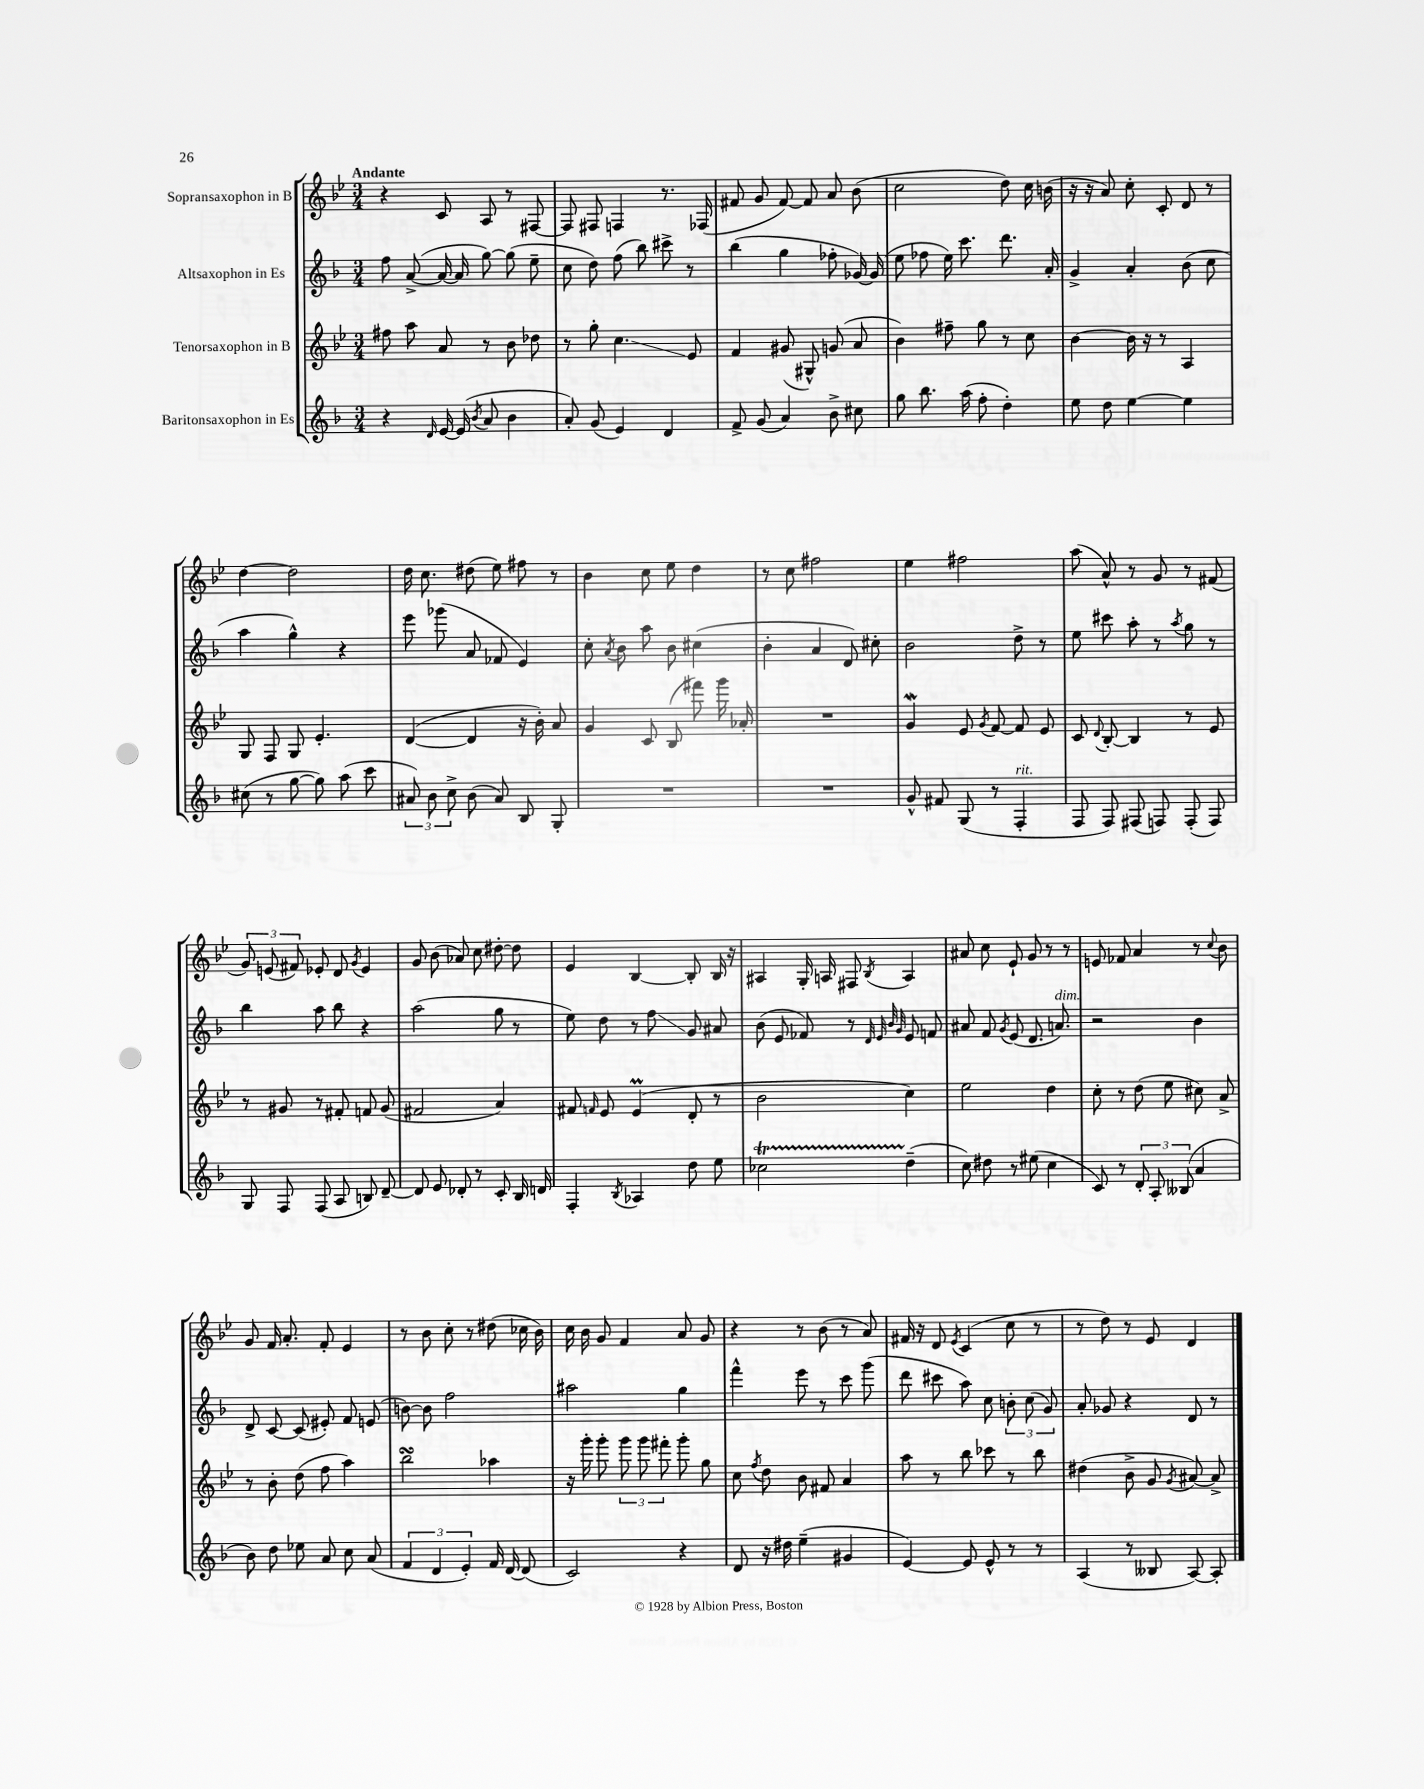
<<
\new StaffGroup <<
\new Staff = "s0" \with { instrumentName = "Sopransaxophon in B" } {
    \clef treble \key bes \major \numericTimeSignature \time 3/4 \tempo "Andante"
    \autoBeamOff r4 c'8 a8 r8 fis8~ |
    fis8 fis8 f4 r8. fes16( |
    fis'8 g'8 fis'8~) fis'8 a'8 bes'8( |
    c''2 d''8) c''16 b'16( |
    r16 r16 a'8) c''8-. c'8-. d'8 r8 |
    d''4~ d''2 |
    d''16 c''8. dis''8( ees''8) fis''8 r8 |
    bes'4 c''8 ees''8 d''4 |
    r8 c''8 fis''2 |
    ees''4 fis''2 |
    a''8( a'8-^) r8 g'8 r8 fis'8( |
    \tuplet 3/2 { g'8) e'8( fis'8) } ees'8-. d'8 \acciaccatura { g'8 } ees'4 |
    g'8 bes'8( aes'8) c''8 dis''8~-. dis''8 |
    ees'4 bes4~ bes8-. bes16 r16 |
    ais4 g16-. a16 fis8 \acciaccatura { bes8 } a4 |
    ais'8 c''8 ees'8-! g'8 r8 r8 |
    e'8 fes'8 a'4 r8 \appoggiatura { c''8 } bes'8 |
    g'8 f'16 a'8.-. f'8-. ees'4 |
    r8 bes'8 c''8-. r8 dis''8( ces''16 bes'16) |
    c''16 bes'16 g'8 f'4 a'8 g'8 |
    r4 r8 bes'8( r8 a'8) |
    fis'16 r16 d'8 \acciaccatura { ees'8 } c'4( c''8 r8 |
    r8 d''8) r8 ees'8 d'4 \bar "|." |
}
\new Staff = "s1" \with { instrumentName = "Altsaxophon in Es" } {
    \clef treble \key f \major \numericTimeSignature \time 3/4
    \autoBeamOff f''8 a'8~->( a'16~ a'16 g''8~) g''8( e''8-- |
    c''8 d''8) f''8( bes''8) cis'''8-> r8 |
    bes''4( g''4 fes''8-. ges'16~) ges'16( |
    e''8 fes''8 e''16) c'''8. d'''8. a'16-. |
    g'4-> a'4-. bes'8( c''8 |
    a''4 g''4-^) r4 |
    e'''8 ges'''8( a'8 fes'8 e'4) |
    c''8-. \acciaccatura { a'8 } bes'8 a''8 bes'8 cis''4( |
    bes'4-. a'4 d'8) cis''8-. |
    bes'2 d''8-> r8 |
    e''8 cis'''8 a''8-. r8 \acciaccatura { a''8 } g''8 r8 |
    bes''4 a''8 bes''8 r4 |
    a''2( g''8 r8 |
    e''8) d''8 r8 f''8\glissando g'8 ais'8 |
    bes'8( e'8 fes'8) r8 \grace { d'32 e'32 bes'32 g'32 } e'8 f'8 |
    ais'8 f'8 \acciaccatura { g'8 } e'8( d'8. a'8.^\markup { \italic "dim." }) |
    r2 bes'4 |
    d'8-> c'8~ c'8( eis'8-.) f'8 e'8( |
    b'8~) b'8 f''2 |
    ais''2 g''4 |
    f'''4-^ e'''8 r8 c'''8 g'''8( |
    d'''8 cis'''8 a''8) c''8 \tuplet 3/2 { b'8-. c''8( g'8) } |
    a'8-. ges'8 r4 d'8 r8 \bar "|." |
}
\new Staff = "s2" \with { instrumentName = "Tenorsaxophon in B" } {
    \clef treble \key bes \major \numericTimeSignature \time 3/4
    \autoBeamOff fis''8 a''8 a'8 r8 bes'8 des''8 |
    r8 g''8-. c''4.\glissando ees'8 |
    f'4 gis'8( gis8-^) g'8( a'8 |
    bes'4) fis''8-- g''8 r8 c''8 |
    bes'4~ bes'16 r16 r8 a4 |
    g8 f8 g8 ees'4.-. |
    d'4~( d'4 r16 bes'16-.) a'8 |
    g'4 c'8 bes8( fis'''8) g'''16 aes'16-. |
    R2. |
    g'4\mordent ees'8 \acciaccatura { g'8 } f'8~ f'8 ees'8 |
    c'8 \appoggiatura { d'8 } bes8~-. bes4 r8 ees'8 |
    r8 gis'8 r8 fis'8-. f'8 gis'8( |
    fis'2 a'4) |
    fis'8 \grace { f'16 } ees'8 ees'4\prall( d'8-. r8 |
    bes'2 c''4) |
    ees''2 d''4 |
    c''8-. r8 d''8( ees''8 cis''8) a'8-> |
    r8 bes'8-. d''8( f''8 a''4) |
    bes''2\turn aes''4 |
    r16 g'''16-. g'''8-. \tuplet 3/2 { g'''8 g'''8 fis'''8-. } g'''8-. g''8 |
    c''8 \acciaccatura { f''8 } d''8 bes'8 fis'8 a'4 |
    a''8 r8 bes''8 ces'''8 r8 bes''8 |
    dis''4( bes'8-> g'8 \acciaccatura { g'8 } ais'8~) ais'8-> \bar "|." |
}
\new Staff = "s3" \with { instrumentName = "Baritonsaxophon in Es" } {
    \clef treble \key f \major \numericTimeSignature \time 3/4
    \autoBeamOff r4 \grace { d'16 } e'16~ e'16( \acciaccatura { bes'8 } a'8 bes'4 |
    a'8-.) g'8( e'4) d'4 |
    f'8-> g'8( a'4) bes'8-> cis''8 |
    g''8 bes''8. a''16( f''8-. d''4-.) |
    e''8 d''8 e''4~ e''4 |
    cis''8( r8 g''8~ g''8) a''8( c'''8 |
    \tuplet 3/2 { ais'8) bes'8 c''8-> } bes'8( ais'8) bes8 g8-. |
    R2. |
    R2. |
    g'8-^ fis'8 g8( r8 f4-.^\markup { \italic "rit." } |
    f8 f8) fis8( f8) f8-.( f8) |
    g8 f8 f8( a8 b8) d'8~-- |
    d'8 e'8 des'8-. r8 c'8-. bes16 d'16 |
    f4-. \acciaccatura { bes8 } aes4 d''8 e''8 |
    ces''2\startTrillSpan d''4--\stopTrillSpan( |
    c''8) dis''8 r8 eis''8( c''4 |
    c'8) r8 \tuplet 3/2 { d'8-. a8-. beses8( } a'4 |
    bes'8) d''8 ees''8 a'8 c''8 a'8( |
    \tuplet 3/2 { f'4 d'4 e'4-.) } f'16 d'16~ d'8( |
    c'2) r4 |
    d'8 r16 dis''16 e''4--( gis'4 |
    e'4~) e'8 e'8-^ r8 r8 |
    a4( r8 beses8 a8~) a8-. \bar "|." |
}
>>
>>
\layout { \context { \Score \remove "Bar_number_engraver" } }
